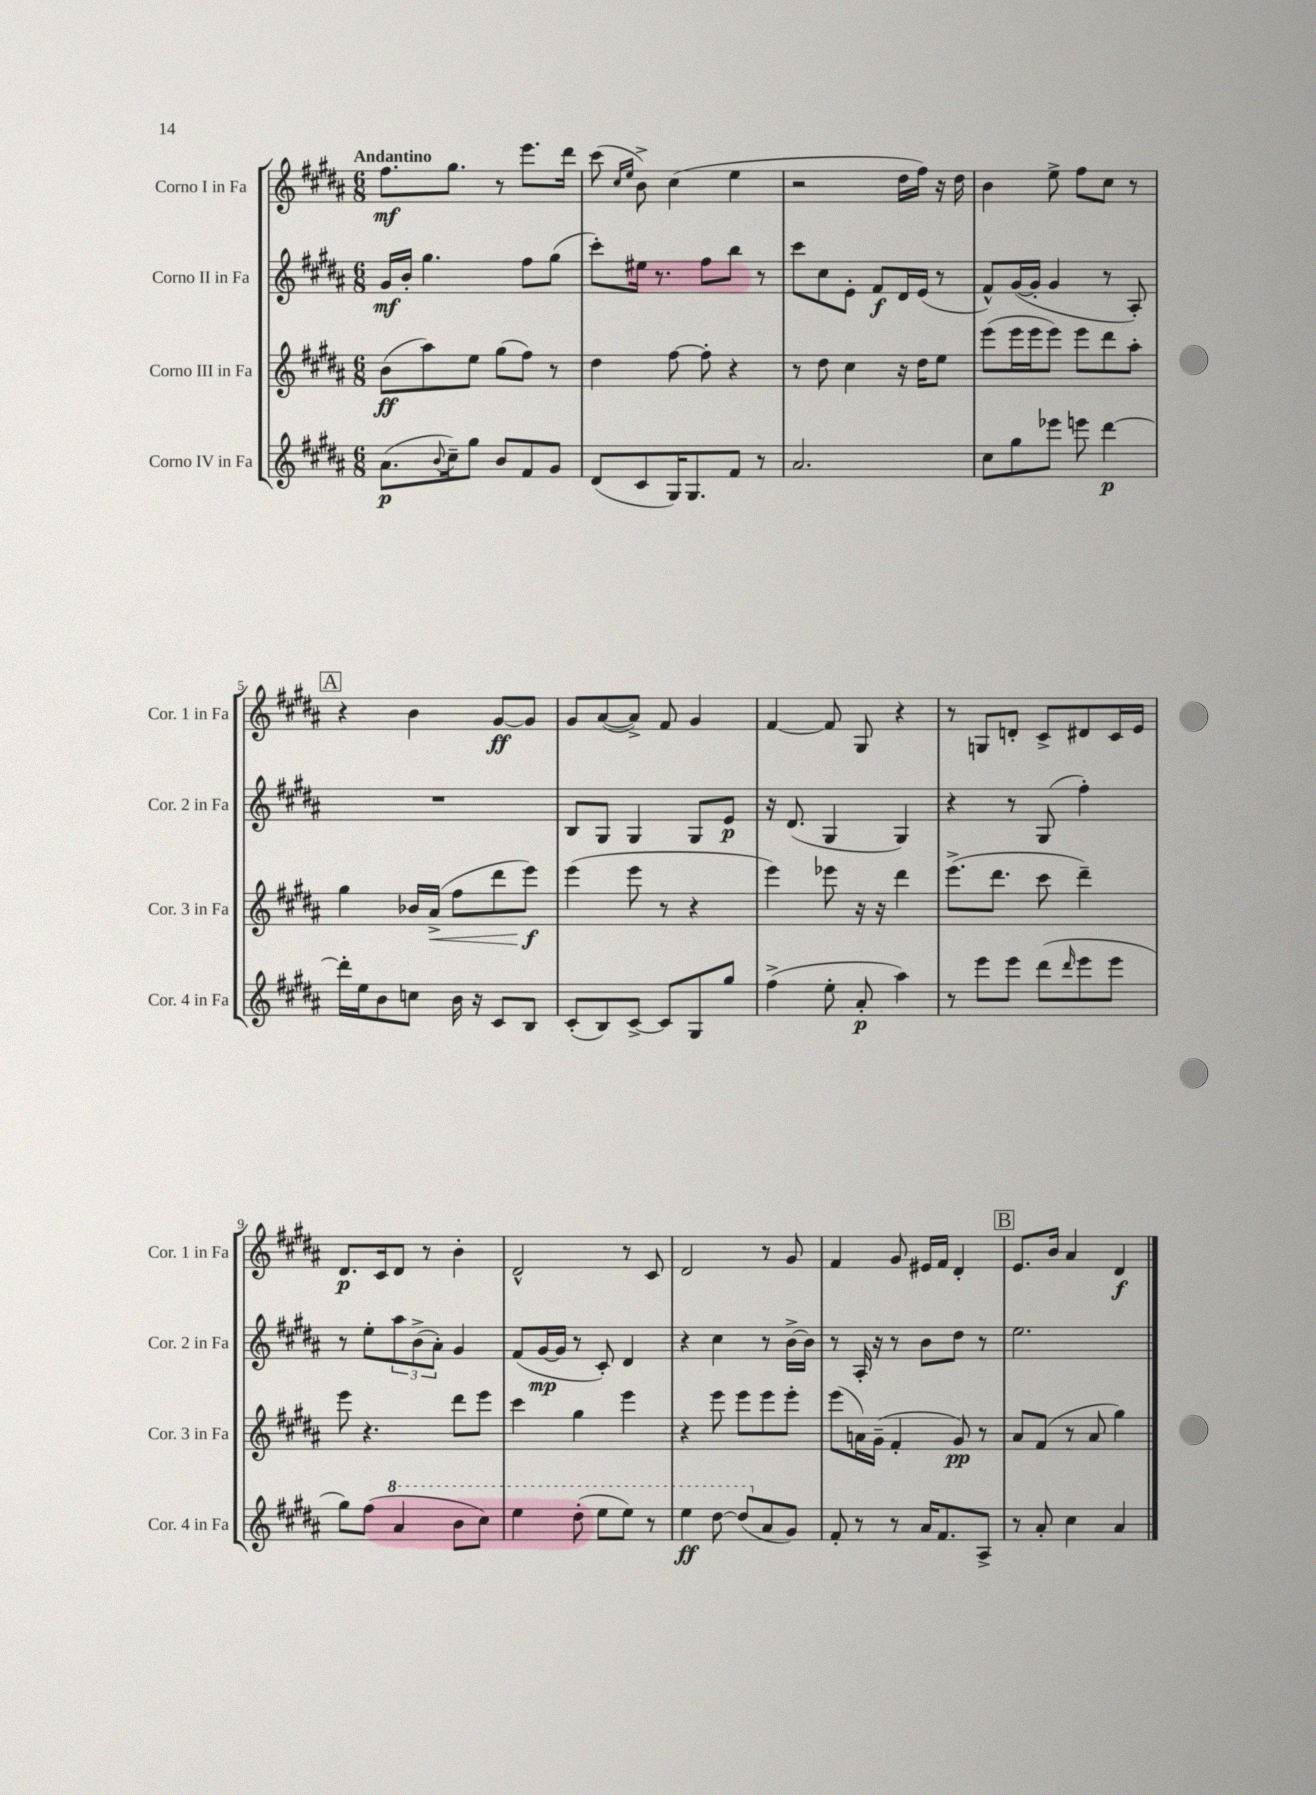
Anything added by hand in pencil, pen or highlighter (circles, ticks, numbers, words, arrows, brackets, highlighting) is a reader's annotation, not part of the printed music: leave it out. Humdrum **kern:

**kern	**kern	**kern	**kern
*staff4	*staff3	*staff2	*staff1
*clefG2	*clefG2	*clefG2	*clefG2
*k[f#c#g#d#a#]	*k[f#c#g#d#a#]	*k[f#c#g#d#a#]	*k[f#c#g#d#a#]
*M6/8	*M6/8	*M6/8	*M6/8
(8.a#	(8b	16g#	8.ff#
.	.	16b'	.
.	8aa#)	4.gg#	.
8qqb	.	.	.
16cc#~)	.	.	8.gg#
8gg#	8ee	.	.
8b	(8gg#	.	8r
8f#	8ff#)	8ff#	8.eee
8g#	8r	(8gg#	.
.	.	.	16ddd#
=	=	=	=
(8d#	4dd#	8ccc#')	(8ccc#
.	.	.	16qqcc#
.	.	.	16qqee
8c#	.	16ee#	8b^)
.	.	8.r	.
16G#)	[8ff#	.	(4cc#
8.G#	.	.	.
.	8ff#']	8ff#	.
8f#	4r	8bb	4ee
8r	.	8r	.
=	=	=	=
2.a#	8r	8ccc#	2r
.	8dd#	8cc#	.
.	4cc#	8e'	.
.	.	8f#	.
.	16r	16d#	16dd#
.	16dd#	(16e	16ff#)
.	8ee	8r	16r
.	.	.	16dd#
=	=	=	=
8cc#	(8eee	8f#^^)	4b
8gg#	16eee	([16g#	.
.	16eee	16g#']	.
8eee-	8eee)	4g#	8ee^
8eee	8eee	.	8ff#
[4ddd#	8ddd#	8r	8cc#
.	8aa#'	8A#')	8r
=	=	=	=
16ddd#']	4gg#	2.r	4r
16ee	.	.	.
8b	.	.	.
8cc	16b-	.	4b
.	(16a#^	.	.
16b	8ff#	.	.
16r	.	.	.
8c#	8ddd#	.	[8g#
8B	8eee)	.	8g#]
=	=	=	=
(8c#'	(4eee	8B	8g#
8B)	.	8G#	([8a#
[8c#^	8eee	4G#	8a#^])
8c#]	8r	.	8f#
8G#	4r	8G#	4g#
8gg#	.	8e	.
=	=	=	=
(4ff#^	4eee)	16r	[4f#
.	.	(8.d#	.
8ee'	8eee-	4G#	8f#]
8a#'	16r	.	8G#
.	16r	.	.
4aa#)	4ddd#	4G#)	4r
=	=	=	=
8r	(8.eee^	4r	8r
8eee	.	.	8G
.	8.ddd#	.	.
8eee	.	8r	8d'
(8ddd#	8ccc#	(8G#	8c#^
16qqddd#	.	.	.
8eee	4ddd#~)	4ff#')	8d#
8eee	.	.	16c#
.	.	.	16e
=	=	=	=
8gg#)	8eee	8r	8.d#
(8ff#	4.r	8ee'	.
.	.	.	16c#
4aa#	.	12aa#	8d#
.	.	(12b^	.
.	.	.	8r
.	.	12a#')	.
8bb	8ddd#	4g#	4b'
8ccc#)	8eee	.	.
=	=	=	=
4eee	4ccc#	(8f#	2d#^^
.	.	[16g#	.
.	.	16g#]	.
(8ddd#'	4gg#	8r	.
8eee	.	8c#')	.
8eee)	4eee	4d#	8r
8r	.	.	8c#
=	=	=	=
4eee	4r	4r	2d#
[8ddd#	8eee	4cc#	.
(8ddd#]	8eee	.	.
8a#	8eee	8r	8r
8g#)	8eee'	[16b^	8g#
.	.	16b]	.
=	=	=	=
8f#'	(8eee	8r	4f#
8r	16a)	16A#'	.
.	(16g#~	16r	.
8r	4f#'	8r	8g#
16a#	.	8b	16e#
8.f#	.	.	16f#
.	8g#)	8dd#	4d#'
8A#^	8r	8r	.
=	=	=	=
8r	8a#	2.ee	8.e
8a#'	(8f#	.	.
.	.	.	16b
4cc#	8r	.	4a#
.	8a#	.	.
4a#	4gg#)	.	4d#
==	==	==	==
*-	*-	*-	*-
